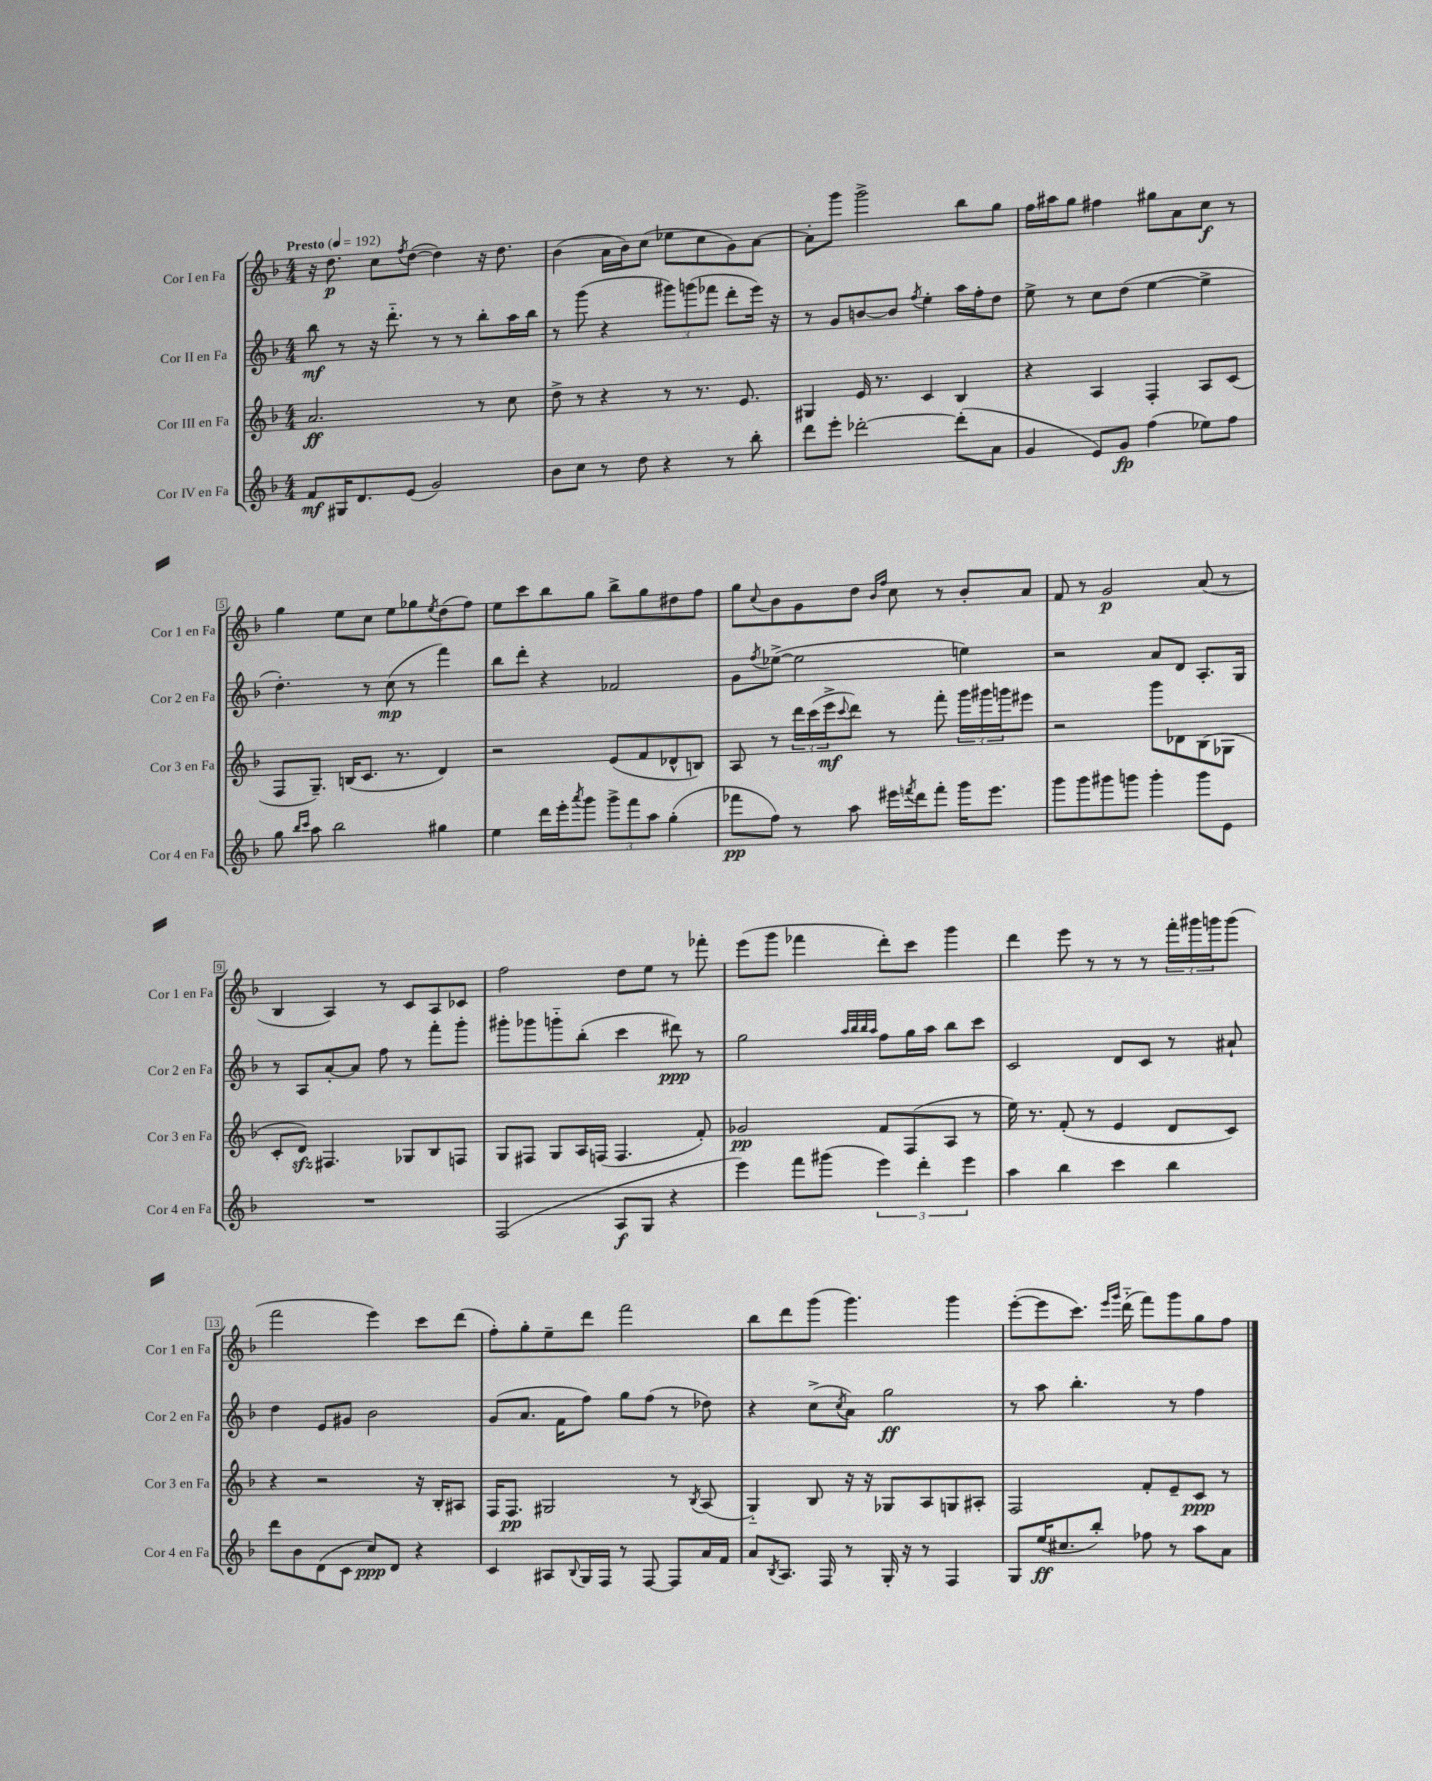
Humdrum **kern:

**kern	**kern	**kern	**kern
*staff4	*staff3	*staff2	*staff1
*clefG2	*clefG2	*clefG2	*clefG2
*k[b-]	*k[b-]	*k[b-]	*k[b-]
*M4/4	*M4/4	*M4/4	*M4/4
*MM192	*MM192	*MM192	*MM192
8f	2.a	8bb-	16r
.	.	.	8.dd
16G#	.	8r	.
8.d	.	.	.
.	.	16r	8cc
.	.	8.ddd'~	.
.	.	.	8qff
(8e	.	.	([8dd
2g)	.	8r	4dd])
.	.	8r	.
.	8r	8bb-'	16r
.	.	.	8.dd
.	8cc	16aa	.
.	.	16bb-	.
=	=	=	=
8b-	8dd^	8r	(4b-
8cc	8r	(8ggg	.
8r	4r	4r	16a
.	.	.	16b-)
8dd	.	.	(8cc
4r	8r	12ggg#)	8ee-
.	.	(12ggg	.
.	8.r	.	8cc
.	.	12fff-	.
8r	.	8ddd'	8g)
.	8.e	.	.
8bb-'	.	16eee)	[8a
.	.	16r	.
=	=	=	=
8ddd	4G#	8r	8a']
8eee'	.	8g	8ggg
[2ddd-'	16e	[8b	2ggg^
.	8.r	.	.
.	.	8b]	.
.	.	8qff	.
.	4c	4ee'	.
(8ddd-']	4B-	16aa	8bb-
.	.	16ff'	.
8a	.	8dd	8gg
=	=	=	=
4g	4r	8ee^	16ff
.	.	.	16aa#
.	.	8r	8gg
8e)	4A	8cc	4ff#
8g	.	(8dd	.
(4ff	4F'	[4ee	8gg#
.	.	.	8a
8ee-)	8A	4ee^]	8cc
8ff	(8c	.	8r
=	=	=	=
8gg	8F	4.dd')	4gg
16qqbb-	.	.	.
16qqccc	.	.	.
8aa	8.G~)	.	.
2bb-	.	.	8ee
.	(16B	.	.
.	8.c	8r	8cc
.	.	(8cc	8ee
.	8.r	.	.
.	.	8r	8gg-
.	.	.	8qee
4gg#	4d)	4fff)	(8dd
.	.	.	8ff)
=	=	=	=
4ee	2r	8bb-	8ee
.	.	8ddd'	8ccc
16ddd	.	4r	8bb-
16eee'	.	.	.
8qaaa	.	.	.
8ggg	.	.	8gg
12ggg^	(8e	2f-	8bb-^
12fff	.	.	.
.	8f	.	8gg
12aa	.	.	.
(4gg'	8d-^^	.	8dd#
.	8B)	.	8ff
=	=	=	=
8fff-	8A	8g	8gg
.	.	8qff	8qqcc
8ff)	8r	([8ee-^	8b-
8r	24ddd	2ee-]	8g
.	(24ccc	.	.
.	24eee^	.	.
.	8qqccc	.	.
8aa	8ddd)	.	8dd
.	.	.	16qqb-
.	.	.	16qqff
16eee#	8r	.	8cc
8qfff	.	.	.
16ddd	.	.	.
8fff'	8fff'	.	8r
16ggg	24ggg	4ee)	8b-'
.	24ggg#	.	.
8.eee#	.	.	.
.	24ggg	.	.
.	8eee#	.	8a
=	=	=	=
8ggg	2r	2r	8f
8ggg	.	.	8r
8ggg#	.	.	2g
8ggg	.	.	.
4ggg'	8ggg	8a	.
.	8d-	8d	.
8ggg	(8B-	8.A'	(8a
8e	8G-	.	8r
.	.	16G	.
=	=	=	=
1r	8c'	8r	4B-
.	8d)	8A	.
.	4.F#	[8a'	4A)
.	.	8a]	.
.	.	8ff	8r
.	8G-	8r	8c
.	8B-	8fff'	8A
.	8F	8ggg'	8c-
=	=	=	=
(2F	8G	8ggg#'	2ff
.	8F#	8ggg-	.
.	8G	8ggg'~	.
.	16A	(8bb-'	.
.	(16F	.	.
8A	4.F	4ccc	8dd
8G	.	.	8ee
4r	.	8ddd#)	8r
.	8f')	8r	8fff-'
=	=	=	=
4eee)	2g-	2gg	(8eee
.	.	.	8ggg
8fff	.	.	4fff-
(8ggg#	.	.	.
.	.	32qqaa	.
.	.	32qqbb-	.
.	.	32qqbb-	.
.	.	32qqaa	.
6eee)	8f	8ff	8ddd')
.	(8F	16gg	8ccc
6ddd'	.	.	.
.	.	16aa	.
.	8A	8bb-	4ggg
6eee	.	.	.
.	8r	8ccc	.
=	=	=	=
4aa	16ee)	2c	4ddd
.	8.r	.	.
4bb-	(8f'	.	8eee
.	8r	.	8r
4ccc	4e	8d	8r
.	.	8c	8r
4bb-	8d	8r	24fff'
.	.	.	24ggg#
.	.	.	24ggg
.	8c)	8a#`	(8ggg
=	=	=	=
8ddd	4r	4dd	2fff
8b-	.	.	.
(8d	2r	8e	.
8c	.	8g#	.
8cc)	.	2b-	4eee)
8d	.	.	.
4r	16r	.	8ccc
.	16B-'	.	.
.	8A#	.	(8ddd
=	=	=	=
4c	16F	(8g	8ff')
.	8.F	.	.
.	.	8.a	8gg'
8A#	2G#	.	8ee~
.	.	16f	.
8qqB-	.	.	.
16G	.	8ff)	8ddd
16F	.	.	.
8r	.	8gg	2fff
[8F	.	(8ff	.
8F]	8r	8r	.
.	8qB-	.	.
16a	(8A	8dd-)	.
16f	.	.	.
=	=	=	=
8a	4G'~)	4r	8bb-
8qB-	.	.	.
8.A	.	.	8ddd
.	8B-	(8cc^	(8ggg
16F	.	.	.
.	.	8qcc	.
8r	16r	8a)	4.ggg)
.	16r	.	.
16G'	8G-	2gg	.
16r	.	.	.
8r	8A	.	.
4F	8G	.	4ggg
.	8A#'	.	.
=	=	=	=
8G	2F	8r	([8eee'
(16ee	.	8aa	8eee]
8.cc#	.	.	.
.	.	4.bb-'	8.ccc)
8bb-')	.	.	.
.	.	.	16qqeee
.	.	.	16qqggg
.	.	.	(16ddd'~
8ff-	8f'	.	8fff)
8r	8e~	8r	8ggg
8aa	8c	4ff	8gg
8a	8r	.	8ff
==	==	==	==
*-	*-	*-	*-
